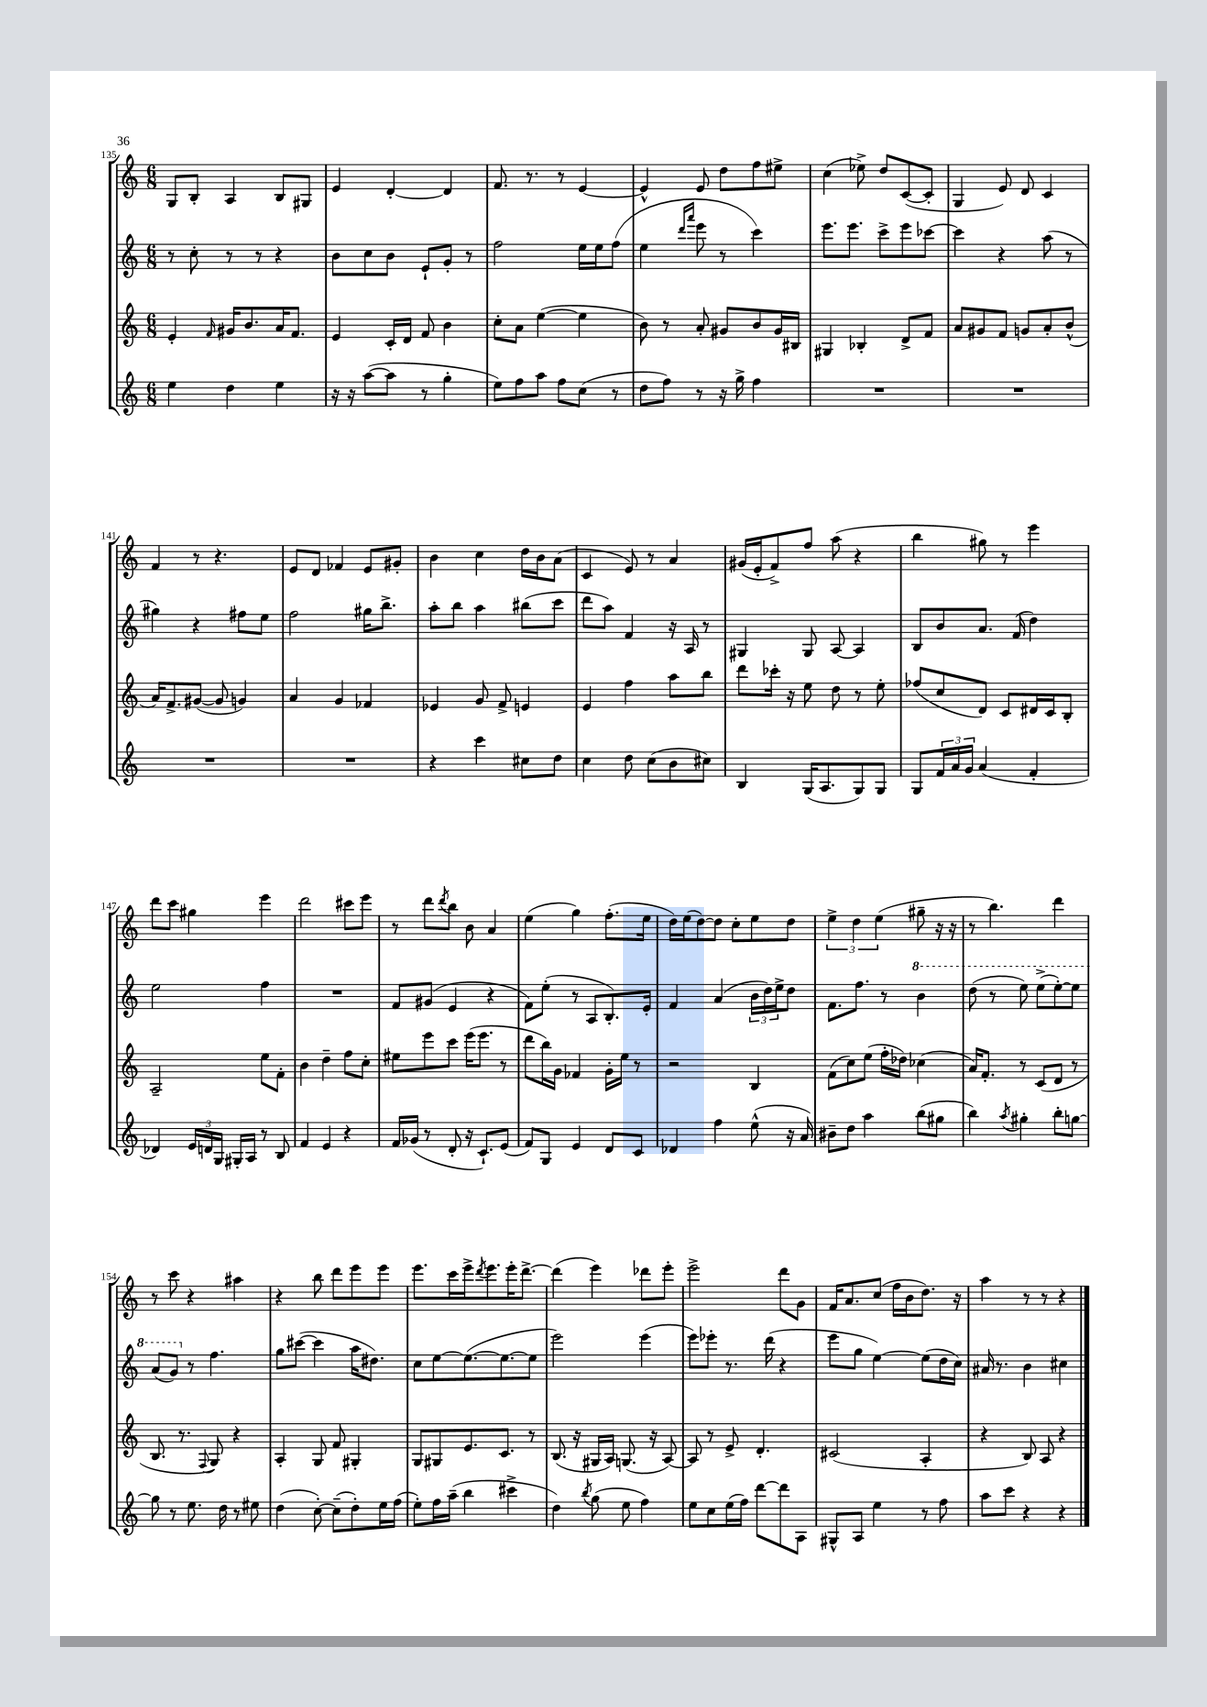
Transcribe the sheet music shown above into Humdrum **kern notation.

**kern	**kern	**kern	**kern
*part4	*part3	*part2	*part1
*staff4	*staff3	*staff2	*staff1
*clefG2	*clefG2	*clefG2	*clefG2
*k[]	*k[]	*k[]	*k[]
*M6/8	*M6/8	*M6/8	*M6/8
=135	=135	=135	=135
4ee\	4e'/	8r	8G/L
.	.	8cc'\	8B'/J
.	16qqf/	.	.
4dd\	16g#X/KL	8r	4A/
.	8.b/	.	.
.	.	8r	.
4ee\	16a/K	4r	8B/L
.	8.f/J	.	.
.	.	.	8G#X/J
=136	=136	=136	=136
16r	4e/	8b\L	4e/
16r	.	.	.
([8aa\L	.	8cc\	.
8aa\J]	16c'/LL	8b\J	[4d'/
.	16d/JJ	.	.
8r	8f/	8e`/L	.
4gg'\	4b\	8g'/J	4d/]
.	.	8r	.
=137	=137	=137	=137
8ee\L)	8cc'\L	2ff\	8.f/
8ff\	8a\J	.	.
.	.	.	8.r
8aa\J	([4ee\	.	.
8ff\L	.	.	8r
(8cc\J	4ee\]	16ee\LL	[4e/
.	.	16ee\J	.
8r	.	(8ff\J	.
=138	=138	=138	=138
8dd\L	8b\)	4ee\	4e^^/]
8ff\J)	8r	.	.
.	.	16qqddd/LL	.
.	.	16qqaaa/JJ	.
8r	8a'/	8eee\	8e/
16r	8g#X/L	8r	8dd\L
16gg^\	.	.	.
4ff\	8b/	4ccc\)	8ff\
.	16g#/L	.	8ee#X^\J
.	16B#X/JJ	.	.
=139	=139	=139	=139
2.r	4G#X/	8.eee\L	(4cc\
.	.	8.eee\J	.
.	4B-X'/	.	8ee-X^\)
.	.	8ccc^\L	8dd/L
.	8d^/L	8eee\	([8c/
.	8f/J	[8ccc-X\J	8c'/J]
=140	=140	=140	=140
2.r	8a/L	4ccc-\]	4G/
.	8g#X/	.	.
.	8f/J	4r	8e/)
.	8gn/L	.	8d/
.	8a'/	(8aa\	4c/
.	(8b^^/J	8r	.
!!LO:LB:g=z
=141	=141	=141	=141
2.r	16a/KL)	4gg#X\)	4f/
.	8.f^/	.	.
.	([8g#X/J	4r	8r
.	8g#/]	.	4.r
.	4gn/)	8ff#X\L	.
.	.	8ee\J	.
=142	=142	=142	=142
2.r	4a/	2ff\	8e/L
.	.	.	8d/J
.	4g/	.	4f-X/
.	4f-X/	16gg#X\KL	8e/L
.	.	8.bb^\J	.
.	.	.	8g#X'/J
=143	=143	=143	=143
4r	4e-X/	8aa'\L	4b\
.	.	8bb\J	.
4ccc\	8g/	4aa\	4cc\
.	8f^/	.	.
8cc#X\L	4en/	(8bb#X\L	16dd\LL
.	.	.	16b\J
8dd\J	.	8ccc\J	(8a\J
=144	=144	=144	=144
4cc\	4e/	8ddd\L	4c/
.	.	8aa\J)	.
8dd\	4ff\	4f/	8e/)
(8cc\L	.	.	8r
8b\	8aa\L	16r	4a/
.	.	16A/	.
8cc#X\J)	8bb\J	8r	.
=145	=145	=145	=145
4B/	8ddd\L	4G#X/	(16g#X/LL
.	.	.	16e'/J
.	16ccc-X'\Jk	.	8f^/)
.	16r	.	.
(16G/KL	8ee\	8G#/	8ff/J
8.A/	.	.	.
.	8dd\	[8A/	(8aa\
8G/)	8r	4A/]	4r
8G/J	8ee'\	.	.
=146	=146	=146	=146
8G/L	(8ff-X/L	8B/L	4bb\
24f/L	8cc/	8b/	.
24a/	.	.	.
24g/JJ	.	.	.
(4a/	8d/J)	8.a/J	8gg#X\)
.	8c/L	.	8r
.	.	(16f/	.
4f'/	16d#X/L	4dd\)	4eee\
.	16c/J	.	.
.	8B'/J	.	.
!!LO:LB:g=z
=147	=147	=147	=147
4d-X/)	2A~/	2ee\	8ddd\L
.	.	.	8ccc\J
24e/LL	.	.	4gg#X\
24dn/	.	.	.
24G/JJ	.	.	.
16G#X'/LL	.	.	.
16A/JJ	.	.	.
8r	8ee\L	4ff\	4eee\
8B/	8f'\J	.	.
=148	=148	=148	=148
4f/	4b\	2.r	2ddd\
4e/	4dd~\	.	.
4r	8ff\L	.	8ccc#X\L
.	8cc'\J	.	8eee\J
=149	=149	=149	=149
16f/LL	8ee#X\L	8f/L	8r
(16g-X/JJ	.	.	.
8r	8eee\	(8g#X/J	8ddd\L
.	.	.	8qddd/
8d'/	8ccc\J	4e/	8bb\J
16r	(16eee\KL	.	8b\
8.c`/L)	8.eee\J	.	.
.	.	4r	4a/
(8e/J	8r	.	.
=150	=150	=150	=150
8f/L)	8ddd\L	8f\L)	(4ee\
8G/J	16bb\L)	(8ee'\J	.
.	16g\JJ	.	.
4e/	4f-X/	8r	4gg\)
.	.	8A/L	.
8d/L	16g'\LL	8.B'/)	(8.ff'\L
.	16ee\JJ	.	.
8c/J	8r	.	.
.	.	16e'/Jk	16ee\Jk
=151	=151	=151	=151
4d-X/	2r	4f/	16dd\LL)
.	.	.	(16ee\J
.	.	.	[8dd\)
4ff\	.	(4a/	8dd\J]
.	.	.	8cc'\L
(8ee^^\	4B/	24b\LL	8ee\
.	.	24dd\)	.
.	.	24ee^\J	.
16r	.	8dd\J	8dd\J
16a/)	.	.	.
=152	=152	=152	=152
8b#X~\L	(8f\L	8.f\L	6ee^\
8dd\J	8cc\)	.	.
.	.	.	6dd\
.	.	8.ff\J	.
4aa\	(8ee\J	.	.
.	.	.	(6ee\
.	16ff'\LL	8r	.
.	16dd-X\JJ)	.	.
*	*	*8va	*
(8bb\L	(4cc-X\	4bb\	8gg#X~\
8gg#X\J	.	.	16r
.	.	.	16r
=153	=153	=153	=153
4bb\)	16a/KL)	(8ddd\	8r
.	8.f'/J	.	.
.	.	8r	4.bb\)
8qaa/	.	.	.
4gg#X'\	8r	8eee\)	.
.	(8c/L	(8eee^\L	.
8bb'\L	8d/J	[8eee'\)	4ddd\
[8ggn\J	8r	8eee\J]	.
!!LO:LB:g=z
=154	=154	=154	=154
8gg\]	8.B/	(8aa/L	8r
8r	.	8gg/J)	8ccc\
.	8.r	.	.
*	*	*X8va	*
8.ee\	.	8r	4r
.	8qqF/	.	.
.	8G/)	4.ff\	.
16dd\	.	.	.
8r	4r	.	4aa#X\
8ee#X\	.	.	.
=155	=155	=155	=155
(4dd\	4A'/	8gg\L	4r
.	.	([8ccc#X\J	.
[8cc'\)	8G/	4ccc#\]	8bb\
(8cc~\L]	8f/	.	8ddd\L
8dd'\)	4G#X'/	16aa\KL	8eee\
.	.	8.dd#X\J)	.
16ee\L	.	.	8eee\J
(16ff\JJ	.	.	.
=156	=156	=156	=156
8ee'\L)	8G/L	8cc\L	8.eee\L
16ff\L	8G#X/	[8ee\	.
(16aa~\JJ	.	.	16ccc\L
4bb\	8.e/	(8.ee\_	16eee^\J
.	.	.	8qddd/
.	.	.	8.eee\
.	8.c/J	8.ee\_	.
4ccc#X^\	.	.	16eee'\K
.	.	.	[8.ddd^\J
.	8r	8ee\J]	.
=157	=157	=157	=157
4dd\)	(8.B/	2eee\)	(4ddd\]
.	16r	.	.
8qbb/	.	.	.
(8gg\	16G#X/LL	.	4eee\)
.	16A/JJ)	.	.
8ee\	(8.Gn/	.	.
4ff\)	.	(4eee\	8ddd-X\L
.	16r	.	.
.	[8A/)	.	8eee'\J
=158	=158	=158	=158
8ee\L	8A/]	8eee\L)	2eee^\
8cc\	8r	8eee-X'\J	.
(16ee\L	8e^/	8.r	.
16ff\JJ)	.	.	.
[8ddd\L	4.d'/	.	.
.	.	(16ddd\	.
8ddd\]	.	4r	8ddd\L
8A\J	.	.	8g\J
=159	=159	=159	=159
8G#X^^/L	(2c#X/	8eee\L	16f/KL
.	.	.	8.a/
8A/J	.	8gg\J	.
4ee\	.	[4ee\)	(8cc/J
.	.	.	16ff\LL
.	.	.	16b\J
8r	4A'/	(8ee\L]	8.dd\J)
8ff\	.	16dd\L	.
.	.	16cc\JJ)	16r
=160	=160	=160	=160
8aa\L	4r	16a#X/	4aa\
.	.	8.r	.
8ccc\J	.	.	.
4r	8B/)	4b\	8r
.	8A/	.	8r
4r	4r	4cc#X\	4r
==	==	==	==
*-	*-	*-	*-
